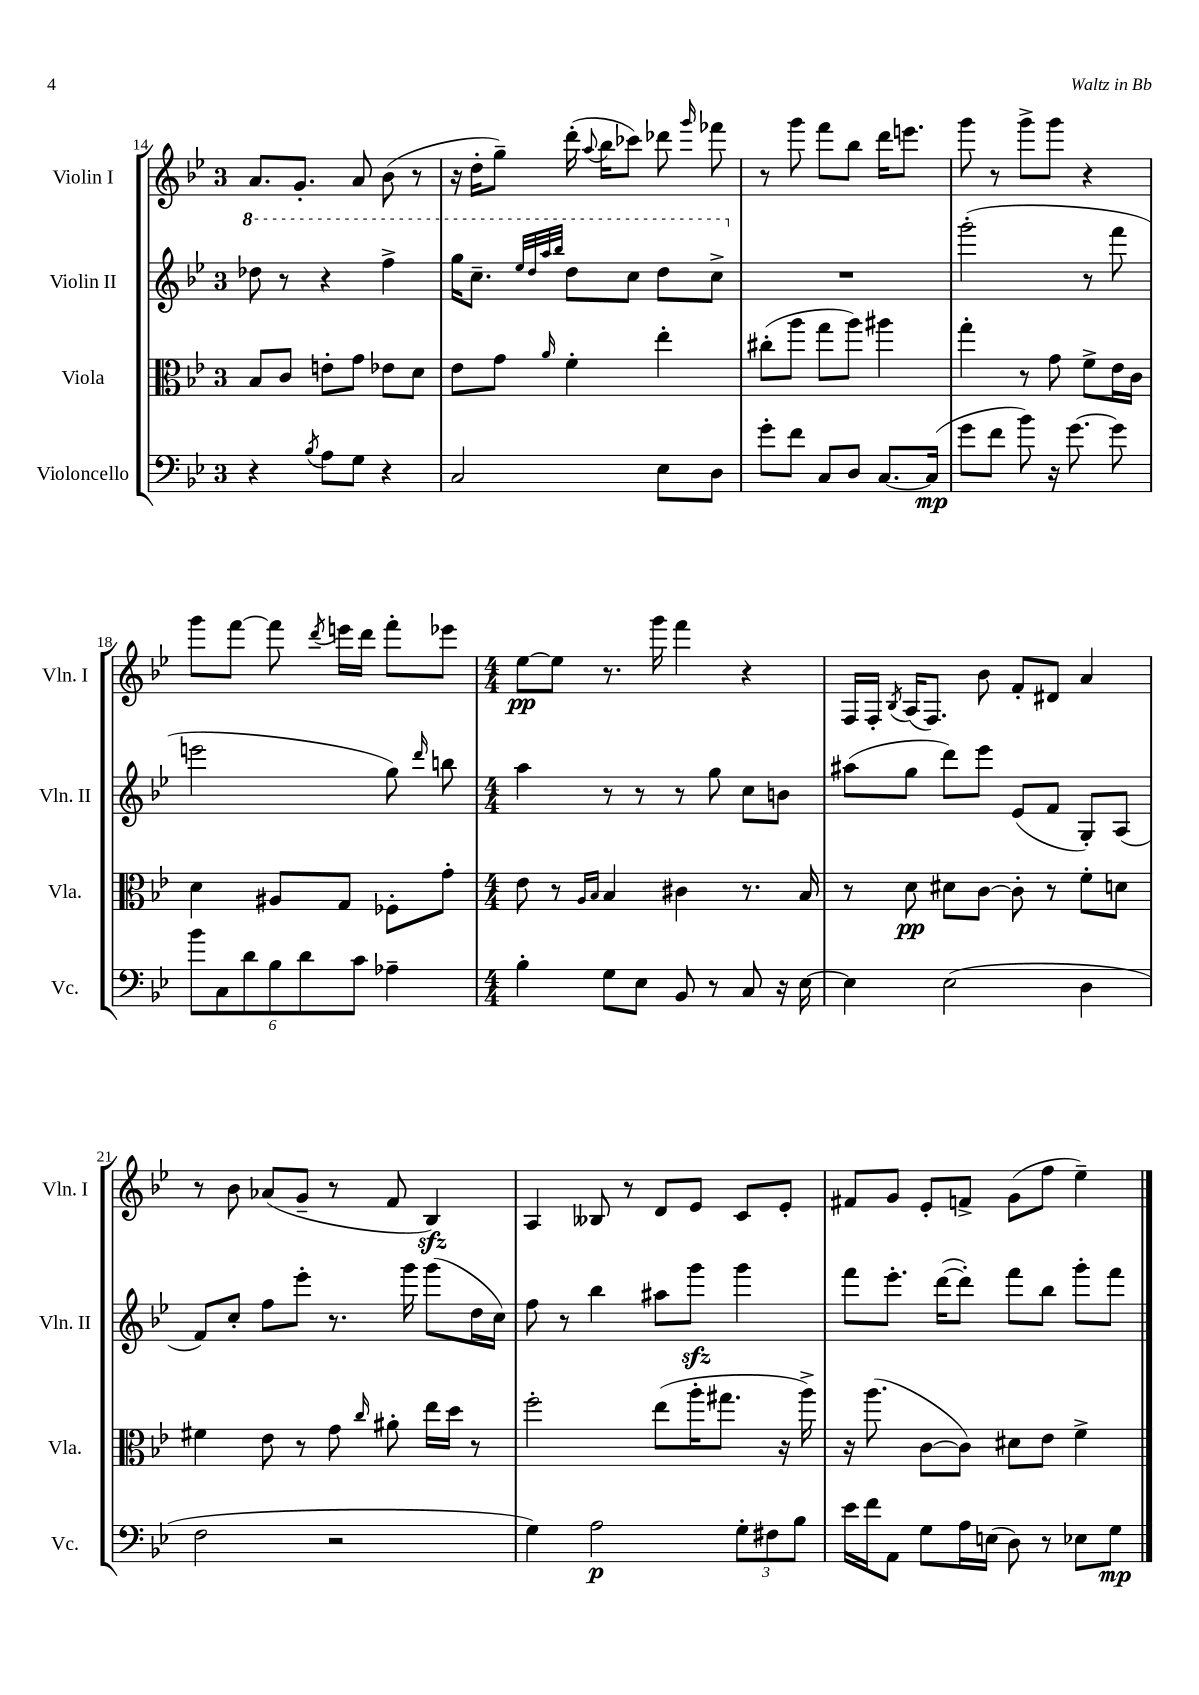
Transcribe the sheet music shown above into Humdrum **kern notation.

**kern	**kern	**kern	**kern
*staff4	*staff3	*staff2	*staff1
*clefF4	*clefC3	*clefG2	*clefG2
*k[b-e-]	*k[b-e-]	*k[b-e-]	*k[b-e-]
*M3/4	*M3/4	*M3/4	*M3/4
4r	8B-	8ddd-	8.a
.	8c	8r	.
.	.	.	8.g'
8qB-	.	.	.
8A	8e'	4r	.
8G	8g	.	8a
4r	8e-	4fff^	(8b-
.	8d	.	8r
=	=	=	=
2C	8e-	16ggg	16r
.	.	8.ccc~	16dd'
.	8g	.	8gg~)
.	.	32qqeee-	.
.	.	32qqddd	.
.	.	32qqaaa	.
.	16qqa	32qqbbb-	.
.	4f'	8ddd	(16ddd'
.	.	.	8qqaa
.	.	.	16bb-
.	.	8ccc	8ccc-)
8E-	4ee-'	8ddd	8ddd-
.	.	.	16qqggg
8D	.	8ccc^	8fff-
=	=	=	=
8g'	(8cc#'	2.r	8r
8f	8aa	.	8ggg
8C	8gg	.	8fff
8D	8aa)	.	8bb-
[8.C	4aa#	.	16ddd
.	.	.	8.eee
(16C]	.	.	.
=	=	=	=
8g	4gg'	(2ggg'	8ggg
8f	.	.	8r
8b-)	8r	.	8ggg^
16r	8g	.	8ggg
[8.g	.	.	.
.	8f^	8r	4r
8g]	16e-	8fff	.
.	16c	.	.
=	=	=	=
12b-	4d	2eee	8ggg
12C	.	.	.
.	.	.	[8fff
12d	.	.	.
12B-	8A#	.	8fff]
12d	.	.	.
.	.	.	8qddd
.	8G	.	16eee
12c	.	.	.
.	.	.	16ddd
4A-~	8F-'	8gg)	8fff'
.	.	16qqddd	.
.	8g'	8bb	8eee-
=	=	=	=
*M4/4	*M4/4	*M4/4	*M4/4
4B-'	8e-	4aa	[8ee-
.	8r	.	8ee-]
.	16qqA	.	.
.	16qqB-	.	.
8G	4B-	8r	8.r
8E-	.	8r	.
.	.	.	16ggg
8BB-	4c#	8r	4fff
8r	.	8gg	.
8C	8.r	8cc	4r
16r	.	8b	.
[16E-	16B-	.	.
=	=	=	=
4E-]	8r	(8aa#	16F
.	.	.	16F'
.	.	.	8qB-
.	8d	8gg	(16A
.	.	.	8.F)
(2E-	8d#	8ddd)	.
.	[8c	8eee-	8b-
.	8c']	(8e-	8f'
.	8r	8f	8d#
4D	8f'	8G')	4a
.	8d	(8A	.
=	=	=	=
2F	4f#	8f)	8r
.	.	8cc'	8b-
.	8e-	8ff	(8a-
.	8r	8eee-'	8g~
2r	8g	8.r	8r
.	16qqcc	.	.
.	8a#'	.	8f
.	.	16ggg	.
.	16ee-	(8ggg	4B-)
.	16dd	.	.
.	8r	16dd	.
.	.	16cc)	.
=	=	=	=
4G)	2ff'	8ff	4A
.	.	8r	.
2A	.	4bb-	8B--
.	.	.	8r
.	(8ee-	8aa#	8d
.	16aa'	8ggg	8e-
.	8.gg#	.	.
12G'	.	4ggg	8c
12F#	.	.	.
.	16r	.	8e-'
12B-	.	.	.
.	16aa^)	.	.
=	=	=	=
16e-	16r	8fff	8f#
16f	(8.aa	.	.
8AA	.	8.eee-'	8g
8G	[8c	.	8e-'
.	.	([16ddd	.
16A	8c])	8ddd'])	8f^
(16E	.	.	.
8D)	8d#	8fff	(8g
8r	8e-	8bb-	8ff
8E-	4f^	8ggg'	4ee-~)
8G	.	8fff	.
==	==	==	==
*-	*-	*-	*-
